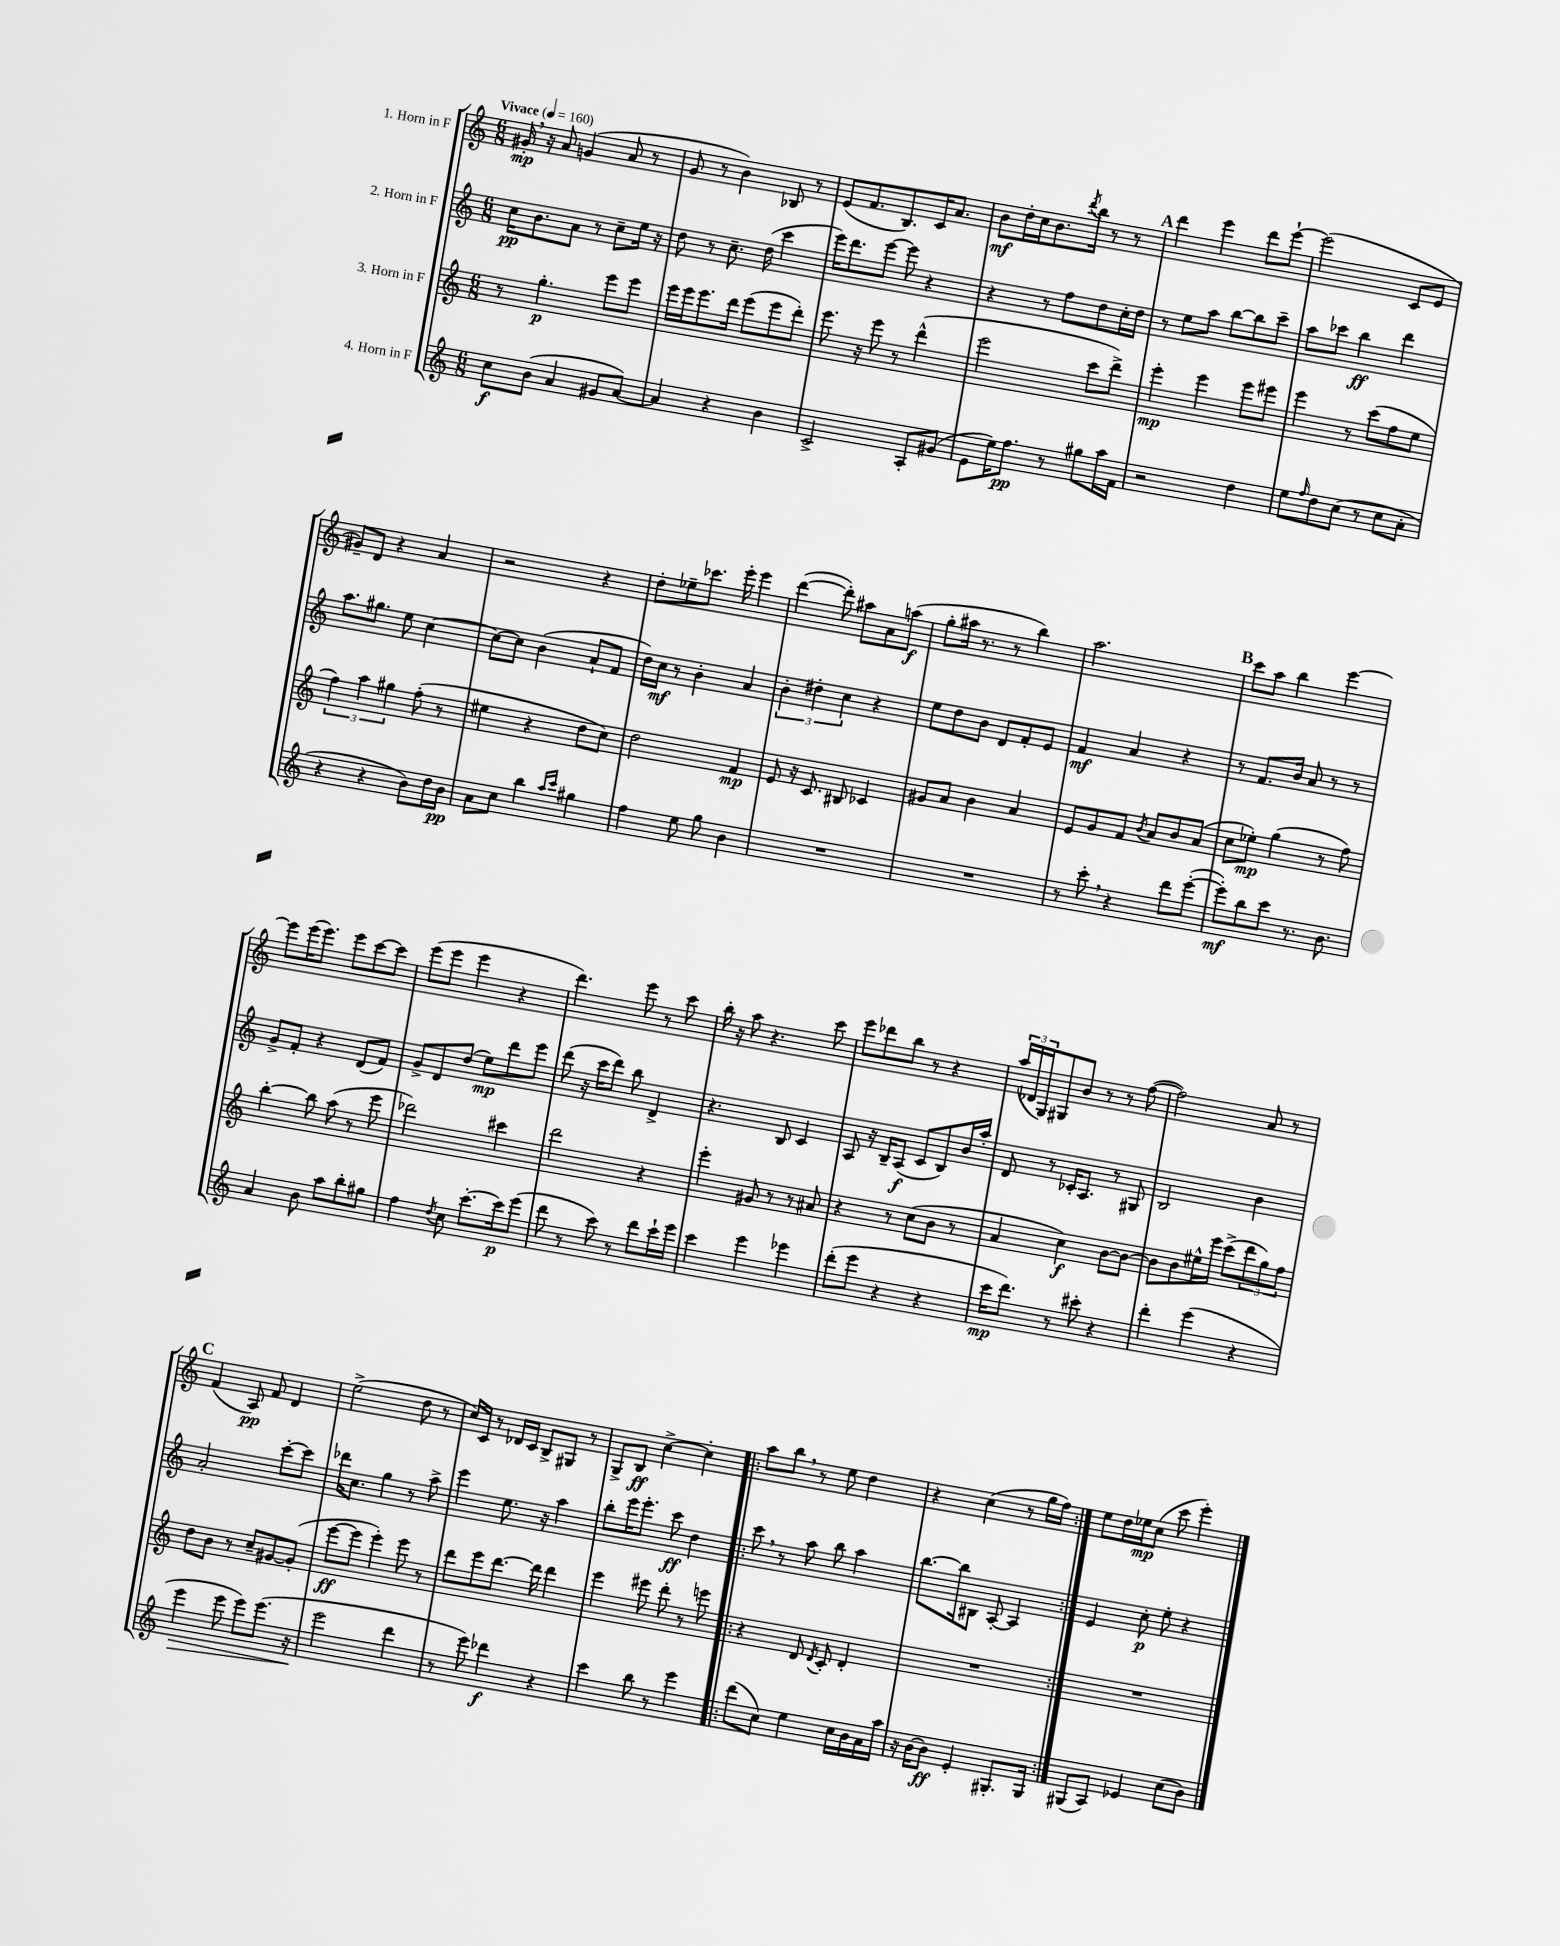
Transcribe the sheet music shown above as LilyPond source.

<<
\new StaffGroup <<
\new Staff = "s0" \with { instrumentName = "1. Horn in F" } {
    \clef treble \key c \major \numericTimeSignature \time 6/8 \tempo "Vivace" 4 = 160
    gis'16-.\mp \breathe r16 a'8 g'4( a'8 r8 |
    g'8 r8 b'4) bes8 r8 |
    e'8( f'8. b8.) c'16 a'8. |
    b'8\mf d''16-. c''16 b'8. \acciaccatura { d'''8 } b''16 r8 r8 |
    \mark \markup { \bold "A" } d'''4 e'''4 d'''8 e'''8~-! |
    e'''2( c'8 e'8 |
    gis'8--) d'8 r4 a'4 |
    r2 r4 |
    d''8-. ees''8-- ces'''8. e'''16-. e'''4 |
    d'''4~( d'''8-.) ais''8 a'8 a''8\f( |
    g''8-. ais''16 r8. r8 b''4) |
    a''2. |
    \mark \markup { \bold "B" } c'''8 a''8 b''4 e'''4~ |
    e'''8 e'''16( e'''8.) e'''8 c'''8~ c'''8 |
    e'''8( e'''8 e'''4 r4 |
    d'''4.) e'''8 r8 c'''8 |
    b''16-. r16 a''8 r4. c'''8 |
    e'''8 des'''8 b''8 r8 r4 |
    \tuplet 3/2 { a''16( des'16 g16) } gis8 b'8 r8 r8 f''8~( |
    f''2) a'8 r8 |
    \mark \markup { \bold "C" } f'4( a8\pp) f'8 d'4 |
    e''2->( d''8 r8 |
    c''16) c'16 r8 des'16 c'16 b8-> gis8 r8 |
    g8-> b8\ff c''4~-> c''4-. |
    \repeat volta 2 { a''8 b''8 \breathe r8 e''8 d''4 |
    r4 c''4( r8 g''16 f''16) | }
    e''8 d''16 ees''16\mp c''8( c'''8 e'''4-.) \bar "|." |
}
\new Staff = "s1" \with { instrumentName = "2. Horn in F" } {
    \clef treble \key c \major \numericTimeSignature \time 6/8
    c''16\pp b'8. a'8 r8 c''8-- e''16 r16 |
    d''8 r8 c''8.-- d''16( c'''4 |
    e'''16) d'''8. e'''8~ e'''8 r4 |
    r4 r8 f''8 d''8 c''16-. d''16 |
    \mark \markup { \bold "A" } r8 e''8 a''8 b''8~ b''8 c'''8-- |
    a''8 ces'''8 b''4\ff d'''4 |
    a''8. gis''8. e''8 c''4~ |
    c''8~ c''8 b'4( a'8-! f'8 |
    d''16) c''16\mf r8 b'4-. a'4 |
    \tuplet 3/2 { b'4-. dis''4-. c''4 } r4 |
    e''8 d''8 b'8 d'8 f'8-. e'8 |
    f'4\mf a'4 r4 |
    \mark \markup { \bold "B" } r8 f'8. b'16 a'8 r8 r8 |
    g'8-> f'8-. r4 d'8( f'8) |
    g'8-> d'8 d''8( e''8\mp) d'''8 e'''8 |
    d'''8( r16 c'''16 d'''8) b''8 d'4-> |
    r4. b8 c'4 |
    a8 r16 b16-- a8\f( c'8 b8) b'16 a''16-. |
    d'8 r8 ces'16-. a8. r8 gis8 |
    b2 b'4 |
    \mark \markup { \bold "C" } a'2-. c'''8~-. c'''8 |
    des'''16 c''8. g''4 r8 a''8-> |
    e'''4 e''8. r16 a''4 |
    b''8-. e'''16 e'''8.-. c'''8\ff d''4 |
    \repeat volta 2 { c'''8 \breathe r8 a''8 b''8 a''4 |
    b''8.~ b''16 bis8 a8~-. a4 | }
    e'4 c''8-.\p e''8-. r4 \bar "|." |
}
\new Staff = "s2" \with { instrumentName = "3. Horn in F" } {
    \clef treble \key c \major \numericTimeSignature \time 6/8
    r8 g''4.-.\p e'''8 e'''8 |
    e'''16 e'''16 e'''8. d'''16 e'''8( e'''8 d'''8-.) |
    e'''8. r16 e'''8 r8 d'''4-^( |
    e'''2 c'''8 d'''8->) |
    \mark \markup { \bold "A" } e'''4-.\mp e'''4 e'''8 eis'''8 |
    e'''4 r8 c'''8( f''8 e''8 |
    \tuplet 3/2 { f''4) a''4 gis''4 } f''8-.( r8 |
    eis''4 r4 d''8 c''8) |
    d''2 f'4\mp |
    e'8 r16 c'8. bis8 ces'4 |
    gis'8 a'8 b'4 a'4 |
    e'8 g'8 f'8 \acciaccatura { b'8 } a'8 b'8 a'8( |
    \mark \markup { \bold "B" } c''8 ees''8-.\mp) g''4( r8 f''8) |
    b''4~-. b''8 a''8( r8 e'''8 |
    des'''2) cis'''4 |
    d'''2 r4 |
    e'''4-. gis'8 r8 r8 ais'8 |
    r4 r8 c''8( b'8 r8 |
    a'4 c''4\f) b'8~ b'8~ |
    b'8 b'8 eis''16-^ e'''16 c'''8->( \tuplet 3/2 { d'''8 g''8) f''8 } |
    \mark \markup { \bold "C" } d''8 b'8 r8 c''8-- gis'8~ gis'8-.( |
    e'''8~\ff e'''8 e'''4-.) e'''8 r8 |
    d'''8 e'''8 d'''8.~ d'''16 d'''4 |
    e'''4 eis'''8 d'''8-. r8 e'''8 |
    \repeat volta 2 { r4 d'8 \acciaccatura { d'8 } c'8-. d'4-. |
    R2. | }
    R2. \bar "|." |
}
\new Staff = "s3" \with { instrumentName = "4. Horn in F" } {
    \clef treble \key c \major \numericTimeSignature \time 6/8
    c''8\f b'8( a'4 gis'8 a'8~) |
    a'4 r4 b'4 |
    c'2-> a8-. gis'8( |
    e'8 e''16) f''8.\pp r8 gis''8 a''16 f'16 |
    \mark \markup { \bold "A" } r2 d''4 |
    e''8 \grace { f''16 } d''8 c''8( r8 c''8 a'8-. |
    r4 r4 b'8) d''16 b'16\pp |
    a'8 c''8 b''4 \grace { a''16 c'''16 } gis''4 |
    f''4 e''8 g''8 b'4 |
    R2. |
    R2. |
    r8 c'''8-. \breathe r4 d'''8 e'''8~-.( |
    \mark \markup { \bold "B" } e'''8-.\mf) b''8 c'''8 r8. b'8. |
    a'4 b'8 a''8 b''8-. gis''8 |
    f''4 \acciaccatura { d''8 } c''8 c'''8.~-. c'''16\p e'''8( |
    d'''8 r8 c'''8) r8 d'''8 c'''16-! e'''16 |
    c'''4 e'''4 ees'''4 |
    d'''8-.( e'''8 r4 r4 |
    c'''16\mp d'''8.) r8 cis'''8-. r4 |
    d'''4-. e'''4( r4 |
    \mark \markup { \bold "C" } e'''4\> e'''8 e'''8) e'''8.( r16 |
    e'''2\! d'''4 |
    r8 e'''8) des'''4\f r4 |
    c'''4 b''8 r8 e'''4 |
    \repeat volta 2 { d'''8( c''8) e''4 c''16 b'16 a'16 a''16 |
    r16 b'16~ b'8\ff e'4-. gis8.-. gis16 | }
    gis8( a8) ees'4 c''8( b'8) \bar "|." |
}
>>
>>
\layout { \context { \Score \remove "Bar_number_engraver" } }
